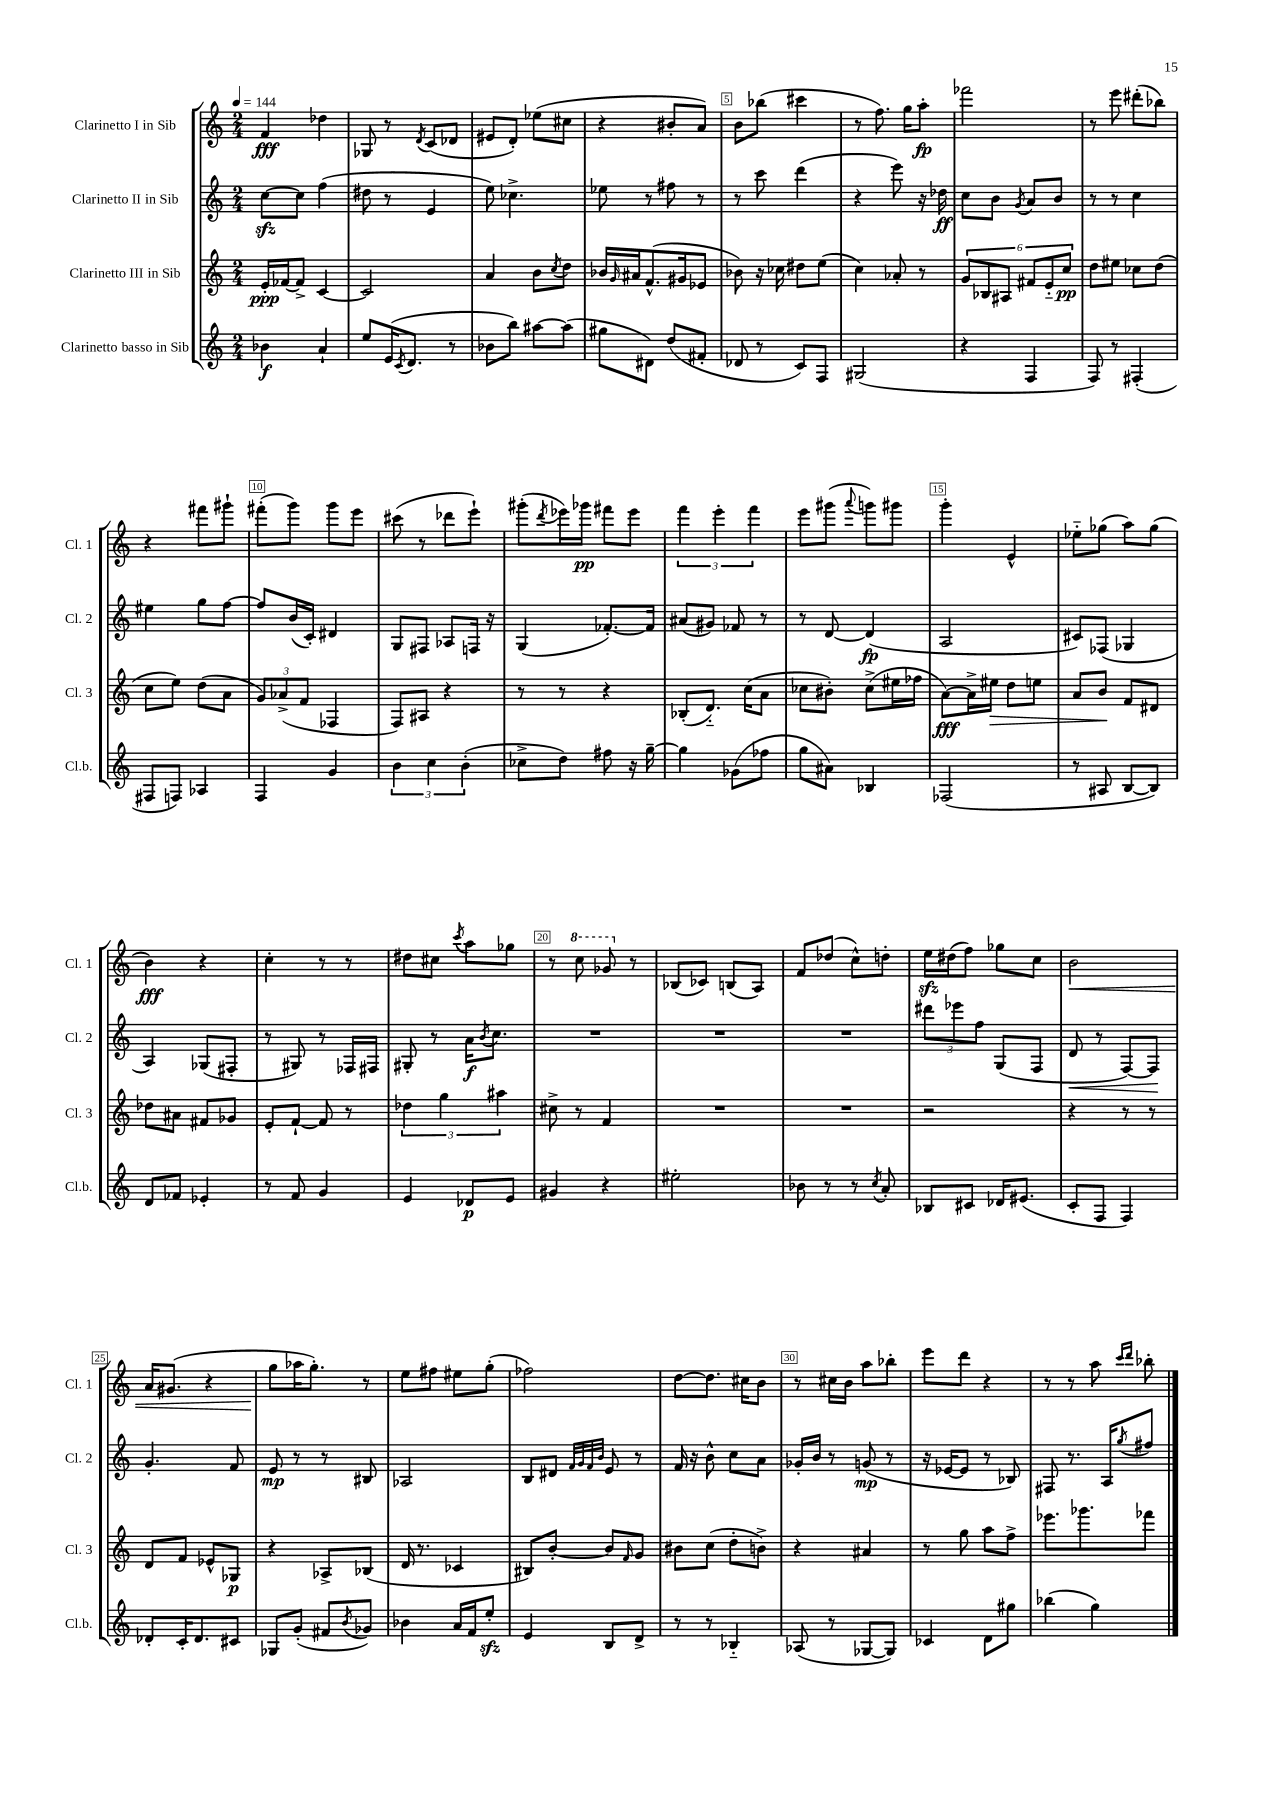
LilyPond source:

<<
\new StaffGroup <<
\new Staff = "s0" \with { instrumentName = "Clarinetto I in Sib" shortInstrumentName = "Cl. 1" } {
    \clef treble \key c \major \numericTimeSignature \time 2/4 \tempo 4 = 144
    f'4\fff des''4 |
    ges8 r8 \acciaccatura { d'8 } c'8( des'8 |
    eis'8 d'8-.) ees''8( cis''8 |
    r4 bis'8-. a'8) |
    b'8 bes''8( cis'''4 |
    r8 f''8.) g''16 a''8-.\fp |
    fes'''2 |
    r8 e'''8 dis'''8-.( bes''8) |
    r4 fis'''8 gis'''8-! |
    fis'''8-.( g'''8) g'''8 e'''8 |
    cis'''8( r8 des'''8 e'''8-!) |
    gis'''8-.( \acciaccatura { d'''8 } ees'''16) ges'''16\pp fis'''8 ees'''8 |
    \tuplet 3/2 { f'''4 e'''4-. f'''4 } |
    e'''8 gis'''8( \appoggiatura { a'''8 } g'''8) gis'''8 |
    g'''4-. e'4-^ |
    ees''8-_ ges''8( a''8) ges''8( |
    b'4\fff) r4 |
    c''4-. r8 r8 |
    dis''8 cis''8 \acciaccatura { c'''8 } a''8 ges''8 |
    r8 \ottava #1 c'''8 ges''8 \ottava #0 r8 |
    bes8( ces'8) b8( a8) |
    f'8 des''8( c''8-^) d''8-. |
    e''16\sfz dis''16( f''8) ges''8 c''8 |
    b'2\< |
    a'16 gis'8.( r4 |
    g''8\! aes''16 g''8.-.) r8 |
    e''8 fis''8 eis''8 g''8-.( |
    fes''2) |
    d''8~ d''8. cis''16 b'8 |
    r8 cis''16 b'16 a''8 bes''8-. |
    e'''8 d'''8 r4 |
    r8 r8 a''8 \grace { c'''16 d'''16 } bes''8-. \bar "|." |
}
\new Staff = "s1" \with { instrumentName = "Clarinetto II in Sib" shortInstrumentName = "Cl. 2" } {
    \clef treble \key c \major \numericTimeSignature \time 2/4
    c''8~\sfz c''8 f''4( |
    dis''8 r8 e'4 |
    e''8) ces''4.-> |
    ees''8 r8 fis''8 r8 |
    r8 c'''8 d'''4( |
    r4 e'''8) r16 des''16\ff |
    c''8 b'8 \acciaccatura { g'8 } a'8 b'8 |
    r8 r8 c''4 |
    eis''4 g''8 f''8~ |
    f''8 b'16( c'16-.) dis'4 |
    g8 fis8 aes8 f16 r16 |
    g4( fes'8.~-.) fes'16 |
    ais'8( gis'8) fes'8 r8 |
    r8 d'8~ d'4\fp( |
    a2 |
    cis'8) fes8( ges4 |
    a4) ges8( fis8-. |
    r8 gis8) r8 fes16 fis16 |
    gis8-. r8 a'16\f \acciaccatura { b'8 } c''8. |
    R2 |
    R2 |
    R2 |
    \tuplet 3/2 { dis'''8 ees'''8 f''8 } g8( f8 |
    d'8\< r8 f8~) f8\! |
    g'4.-. f'8 |
    e'8\mp r8 r8 bis8 |
    aes2 |
    b8 dis'8 \grace { f'32 g'32 f'32 b'32 } e'8 r8 |
    f'16 r16 b'8-^ c''8 a'8 |
    ges'16-. b'16 r8 g'8\mp( r8 |
    r16 ees'16~ ees'8 r8 bes8) |
    fis8 r8. a16 \acciaccatura { g''8 } fis''8 \bar "|." |
}
\new Staff = "s2" \with { instrumentName = "Clarinetto III in Sib" shortInstrumentName = "Cl. 3" } {
    \clef treble \key c \major \numericTimeSignature \time 2/4
    e'16-.\ppp fes'16~ fes'8-> c'4~ |
    c'2 |
    a'4 b'8 \acciaccatura { c''8 } d''8 |
    bes'16 \grace { g'16 } ais'16 f'8.-^( gis'16 ees'8 |
    bes'8) r16 ces''16 dis''8 e''8( |
    c''4) aes'8-. r8 |
    \tuplet 6/4 { g'8 bes8 ais8 fis'8 e'8-_ c''8\pp } |
    d''8 eis''8 ces''8 d''8( |
    c''8 e''8) d''8( a'8 |
    \tuplet 3/2 { g'8) aes'8->( f'8 } fes4 |
    f8) ais8 r4 |
    r8 r8 r4 |
    bes8-.( d'8.-_) c''16( a'8 |
    ces''8 bis'8-.) ces''8->( eis''16 fes''16 |
    a'8~\fff) a'16-> eis''16\> d''8 e''8 |
    a'8 b'8\! f'8 dis'8 |
    des''8 ais'8 fis'8 ges'8 |
    e'8-. f'8~-! f'8 r8 |
    \tuplet 3/2 { des''4 g''4 ais''4 } |
    cis''8-> r8 f'4 |
    R2 |
    R2 |
    r2 |
    r4 r8 r8 |
    d'8 f'8 ees'8-^ ges8\p |
    r4 aes8-> bes8( |
    d'16 r8. ces'4 |
    bis8) b'8~-. b'8 \grace { f'16 } g'8 |
    bis'8 c''8( d''8-. b'8->) |
    r4 ais'4 |
    r8 g''8 a''8 f''8-> |
    ees'''8. ges'''8. fes'''8 \bar "|." |
}
\new Staff = "s3" \with { instrumentName = "Clarinetto basso in Sib" shortInstrumentName = "Cl.b." } {
    \clef treble \key c \major \numericTimeSignature \time 2/4
    bes'4\f a'4-! |
    e''8 e'16( \acciaccatura { c'8 } d'8. r8 |
    bes'8 b''8) ais''8~ ais''8( |
    gis''8 dis'8) d''8( fis'8-. |
    des'8 r8 c'8) f8 |
    gis2( |
    r4 f4 |
    f8) r8 fis4-.( |
    fis8 f8) aes4 |
    f4 g'4 |
    \tuplet 3/2 { b'4 c''4 b'4-.( } |
    ces''8-> d''8) fis''8 r16 g''16~-- |
    g''4 ges'8( fes''8 |
    g''8 ais'8) bes4 |
    fes2( |
    r8 ais8 b8~ b8) |
    d'8 fes'8 ees'4-. |
    r8 f'8 g'4 |
    e'4 des'8\p e'8 |
    gis'4 r4 |
    eis''2-. |
    bes'8 r8 r8 \acciaccatura { c''8 } a'8-. |
    bes8 cis'8 des'16 eis'8.( |
    c'8-. f8 f4) |
    des'8-. c'16-. des'8. cis'8 |
    ges8 g'8-.( fis'8 \acciaccatura { b'8 } ges'8) |
    bes'4 a'16 f'16 e''8-.\sfz |
    e'4 b8 d'8-> |
    r8 r8 bes4-_ |
    aes8( r8 ges8~ ges8) |
    ces'4 d'8 gis''8 |
    bes''4( g''4) \bar "|." |
}
>>
>>
\layout { \context { \Score \override BarNumber.break-visibility = ##(#f #t #t) barNumberVisibility = #(every-nth-bar-number-visible 5) \override BarNumber.stencil = #(make-stencil-boxer 0.1 0.3 ly:text-interface::print) } }
